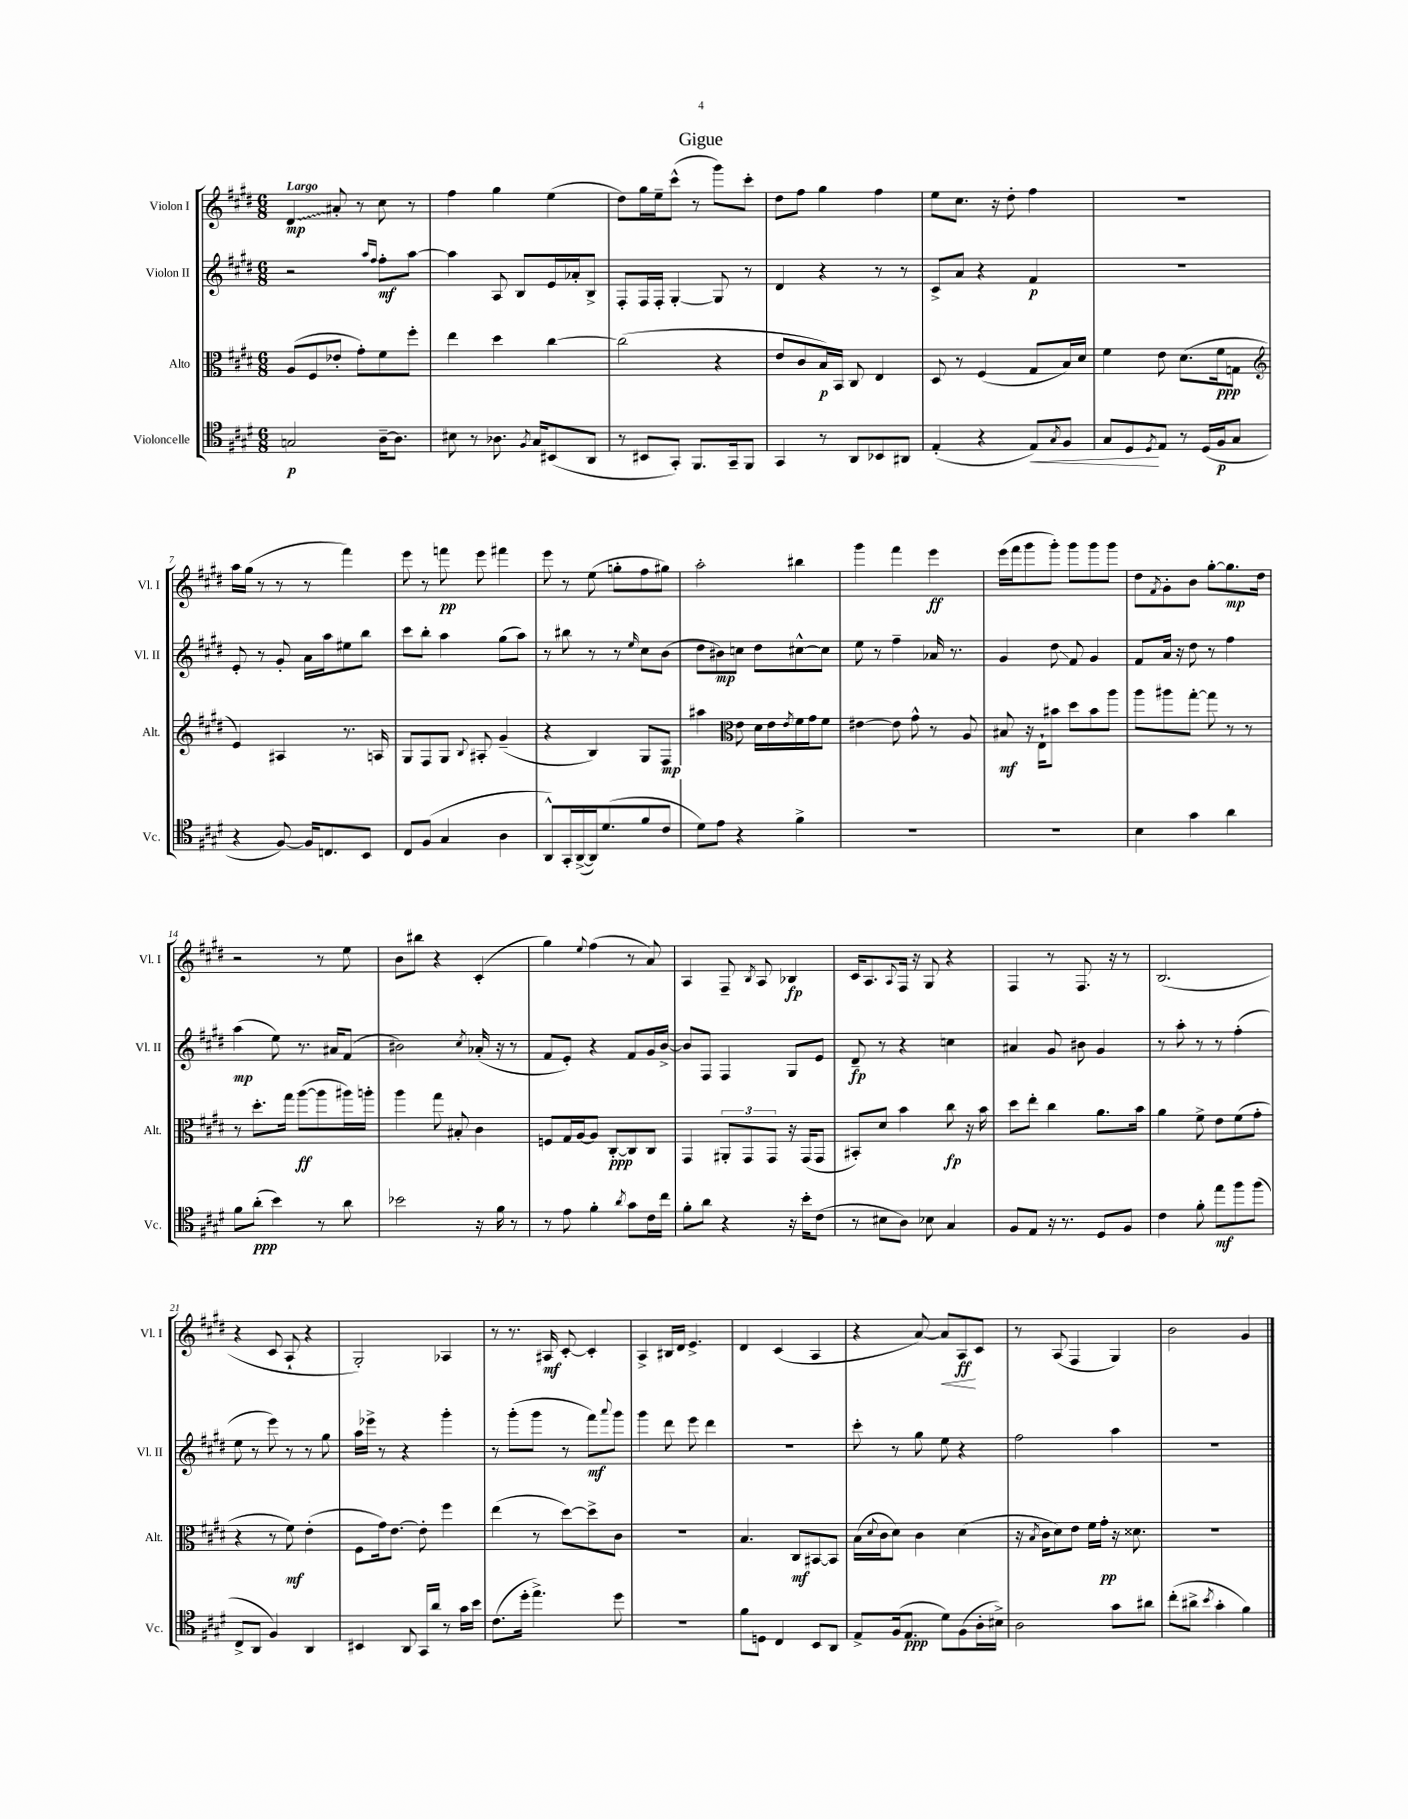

**kern	**kern	**kern	**kern
*staff4	*staff3	*staff2	*staff1
*clefC4	*clefC3	*clefG2	*clefG2
*k[f#c#g#d#]	*k[f#c#g#d#]	*k[f#c#g#d#]	*k[f#c#g#d#]
*M6/8	*M6/8	*M6/8	*M6/8
2G	(8A	2r	4d#
.	8F#	.	.
.	8e-'	.	8a#'
.	8g#')	.	8r
.	.	16qqaa	.
.	.	16qqff#	.
[16A~	8f#	8ff#'	8cc#
8.A]	.	.	.
.	8ff#'	[8aa	8r
=	=	=	=
8B#	4ee	4aa]	4ff#
8r	.	.	.
8.A-	4dd#	8A	4gg#
.	.	8B	.
8qF#	.	.	.
16G#	.	.	.
(8BB#	[4cc#	16e	(4ee
.	.	16a-'	.
8AA	.	8B^	.
=	=	=	=
8r	(2cc#]	8F#'	8dd#)
8BB#	.	16F#	16gg#
.	.	16F#'	16ee~
8GG#')	.	[4G#'	(8ccc#^^
8.FF#	.	.	8r
.	4r	8G#]	8ggg#)
16GG#~	.	.	.
8FF#	.	8r	8ccc#'
=	=	=	=
4GG#	8e	4d#	8dd#
.	8c#	.	8ff#
8r	16B)	4r	4gg#
.	16BB	.	.
8AA	8C#	.	.
8BB-	4E	8r	4ff#
8AA#	.	8r	.
=	=	=	=
(4E'	8D#	8c#^	8ee
.	8r	8a	8.cc#
4r	(4F#	4r	.
.	.	.	16r
.	.	.	8dd#'
8E)	8G#	4f#	4ff#
8qG#	.	.	.
8F#	16B)	.	.
.	16d#	.	.
=	=	=	=
8G#	4f#	2.r	2.r
8D#	.	.	.
8qD#	.	.	.
8E	8e	.	.
8r	(8.d#	.	.
(16D#	.	.	.
16F#	16f#	.	.
8G#	8G	.	.
=	=	=	=
*	*clefG2	*	*
4r	4e)	8e'	16aa
.	.	.	(16gg#
.	.	8r	8r
[8F#)	4A#	8g#'	8r
16F#]	.	16a	8r
8.C	.	16aa	.
.	8.r	8ee#	4fff#)
8BB	.	8bb	.
.	16A	.	.
=	=	=	=
8C#	8G#	8ccc#	8eee
(8F#	8F#	8bb'	8r
4G#	8G#	4aa	8fff
.	8qqB	.	.
.	8A#'	.	8eee
4A	(4g#~	(8gg#	4fff#
.	.	8aa)	.
=	=	=	=
8AA^^)	4r	8r	8eee
16GG#'	.	8bb#	8r
([16AA^	.	.	.
16AA])	4B)	8r	(8ee
(8.d#	.	.	.
.	.	8r	8gg'
.	.	16qqee	.
8f#	8G#	8cc#	8ff#
8c#	8F#	(8b	8gg#)
=	=	=	=
8d#)	4aa#	8dd#	2aa'
8e	.	8b#)	.
*	*clefC3	*	*
4r	8e	8cc	.
.	16d#	8dd#	.
.	16e	.	.
.	8qe	.	.
4f#^	16f#	[8cc#^^	4bb#
.	16g#	.	.
.	8f#	8cc#]	.
=	=	=	=
2.r	[4e#	8ee	4ggg#
.	.	8r	.
.	8e#]	4ff#~	4fff#
.	8g#^^	.	.
.	8r	16a-	4eee
.	.	8.r	.
.	8A	.	.
=	=	=	=
2.r	8B#	4g#	(16eee
.	.	.	16fff#
.	16r	.	8ggg#
.	16E`	.	.
.	8b#	8dd#	8ggg#')
.	8dd#	8f#	8ggg#
.	8b#	4g#	8ggg#
.	8aa	.	8ggg#
=	=	=	=
4B	8aa	8f#	8dd#
.	.	.	8qf#
.	8aa#	16a	8g#'
.	.	16r	.
4g#	[8gg#'	8dd#	8b
.	8gg#]	8r	[8gg#'
4a	8r	4ff#	8.gg#]
.	8r	.	.
.	.	.	16dd#
=	=	=	=
8f#	8r	(4aa	2r
(8a'	8.dd#'	.	.
4b)	.	8ee)	.
.	16gg#	.	.
.	([8aa	8.r	.
8r	8aa]	.	8r
.	.	16a#	.
8a	16aa#)	(8f#	8ee
.	16aa'	.	.
=	=	=	=
2b-	4aa	2b#)	8b
.	.	.	8bb#
.	8gg#	.	4r
.	8B#'	.	.
.	.	8qcc#	.
16r	4c#	(16a-'	(4c#'
16f#	.	16r	.
8r	.	8r	.
=	=	=	=
8r	8F	8f#	4gg#)
8e	16G#	8e')	.
.	[16A	.	.
.	.	.	8qqee
4f#'	8A]	4r	(4ff#
.	[8C#'	.	.
8qa	.	.	.
8g#	8C#]	8f#	8r
16c#	8C#	16g#	8a)
16cc#	.	[16b^	.
=	=	=	=
8f#'	4GG#	8b]	4A
8a	.	8F#	.
4r	12AA#'	4F#	8F#~
.	12GG#	.	.
.	.	.	8qB
.	.	.	8A
.	12GG#	.	.
16r	16r	8G#	4B-
16b'	(16GG#	.	.
(8c#	8GG#	8e	.
=	=	=	=
8r	8BB#')	8d#~	16c#
.	.	.	8.A
8B#	8d#	8r	.
.	.	.	8qqA
8A)	4b	4r	16F#
.	.	.	16r
8B-	.	.	8G#
4G#	8cc#	4cc	4r
.	16r	.	.
.	16b	.	.
=	=	=	=
8F#	8dd#	4a#	4F#
8E	8ee'	.	.
16r	4cc#	8g#	8r
8.r	.	.	.
.	.	8b#	8.F#
8D#	8.a	4g#	.
.	.	.	16r
8F#	.	.	8r
.	16b	.	.
=	=	=	=
4c#	4a	8r	(2.B
.	.	8aa'	.
8f#'	8f#^	8r	.
8ee	8e	8r	.
8ff#	(8f#	(4ff#'	.
(8ff#	8g#'	.	.
=	=	=	=
8C#^	4r	8ee	4r
8AA	.	8r	.
4F#)	8r	8eee)	8c#
.	8f#)	8r	8A`
4AA	(4e'	8r	4r
.	.	8gg#	.
=	=	=	=
4BB#	8F#	16aa	2G#')
.	.	16eee-^	.
.	16g#)	8r	.
.	[8.e	.	.
8AA	.	4r	.
16GG#	8e']	.	.
16a	.	.	.
8r	4ff#	4ggg#'	4A-
16g#	.	.	.
16b	.	.	.
=	=	=	=
(8.c#	(4ee	8r	8r
.	.	(8ggg#'	8.r
16dd#'	.	.	.
4.ee^)	8r	8ggg#	.
.	.	.	16A#
.	[8dd#)	8r	[8c#'
.	8dd#^]	8fff#)	4c#']
.	.	8qqaaa	.
8dd#	8c#	8ggg#	.
=	=	=	=
2.r	2.r	4ggg#	4A^
.	.	8ddd#	16B#
.	.	.	16d#
.	.	8eee	4.e^
.	.	4ddd#	.
=	=	=	=
8f#	4.B	2.r	4d#
8D	.	.	.
4C#	.	.	(4c#
.	8C#	.	.
8BB	[8BB#	.	4A
8AA	8BB#]	.	.
=	=	=	=
8E^	(16B	8ccc#'	4r
.	8qqd#	.	.
.	16c#	.	.
(16F#	8d#)	8r	.
8.E	.	.	.
.	4c#	8gg#	[8a)
8d#)	.	8ee	8a]
(8F#	(4d#	4r	8A
16A'	.	.	8c#
16B#^)	.	.	.
=	=	=	=
2A	16r	2ff#	8r
.	8qB	.	.
.	16c#	.	.
.	8d#)	.	(8A
.	8e	.	4F#
.	16f#	.	.
.	16g#'	.	.
8g#	16r	4aa	4G#)
.	8.d##	.	.
8a#	.	.	.
=	=	=	=
(8cc#'	2.r	2.r	2b
8a#^	.	.	.
8qb	.	.	.
4g#'	.	.	.
4f#)	.	.	4g#
==	==	==	==
*-	*-	*-	*-
